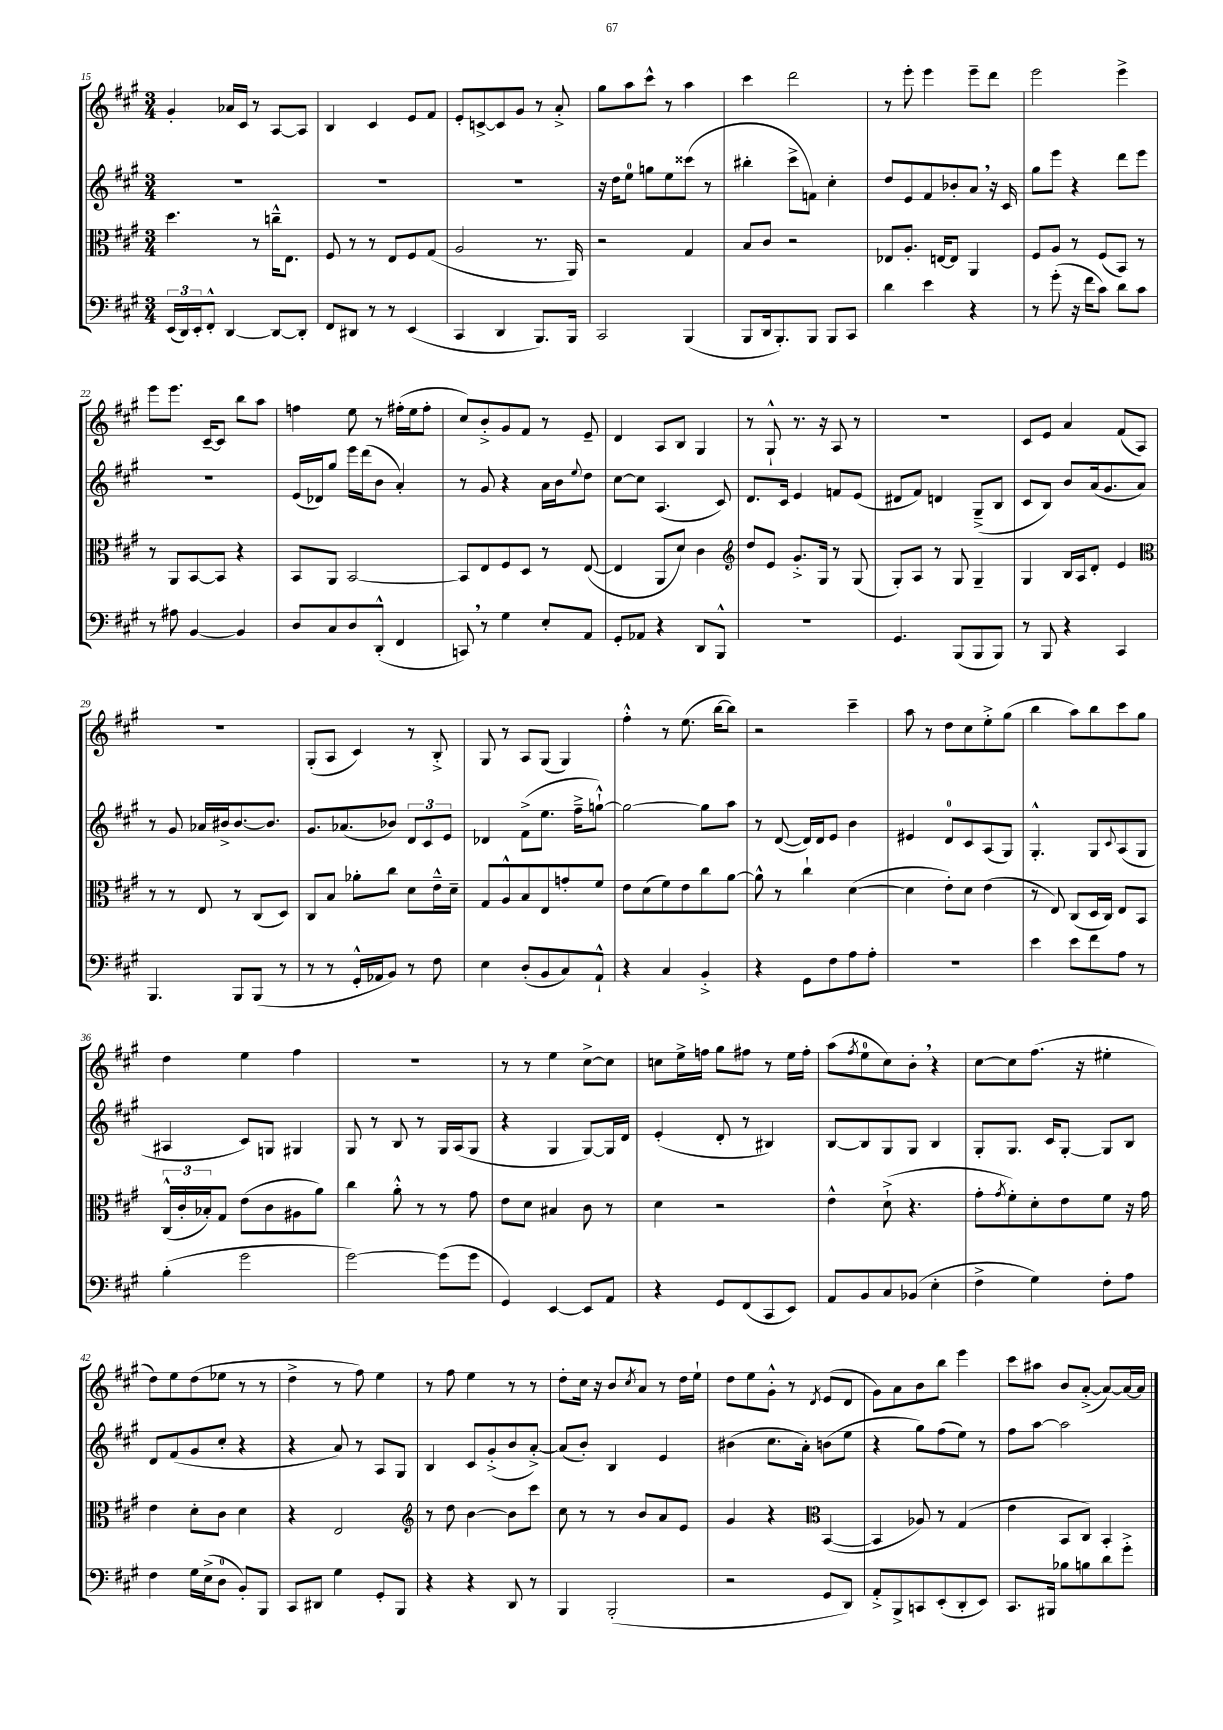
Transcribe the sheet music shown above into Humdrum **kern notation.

**kern	**kern	**kern	**kern
*staff4	*staff3	*staff2	*staff1
*clefF4	*clefC3	*clefG2	*clefG2
*k[f#c#g#]	*k[f#c#g#]	*k[f#c#g#]	*k[f#c#g#]
*M3/4	*M3/4	*M3/4	*M3/4
(24EE	4.dd	2.r	4g#'
24DD)	.	.	.
24EE'	.	.	.
8FF#'^^	.	.	.
[4DD	.	.	16a-
.	.	.	16c#
.	8r	.	8r
8DD_	16cc~^^	.	[8A
.	8.E	.	.
8DD']	.	.	8A]
=	=	=	=
8FF#	8F#	2.r	4B
8DD#	8r	.	.
8r	8r	.	4c#
8r	8E	.	.
(4EE	8F#	.	8e
.	(8G#	.	8f#
=	=	=	=
4CC#	2A	2.r	8e'
.	.	.	[8c^
4DD	.	.	8c]
.	.	.	8g#
8.BBB)	8.r	.	8r
.	.	.	8a'^
16BBB	16AA)	.	.
=	=	=	=
2CC#	2r	16r	8gg#
.	.	16dd	.
.	.	8ee	8aa
.	.	8gg	8ccc#^^
.	.	8ee	8r
(4BBB	4G#	(8ccc##	4aa
.	.	8r	.
=	=	=	=
8BBB	8B	4bb#'	4ccc#
16DD	8c#	.	.
8.BBB')	.	.	.
.	2r	8ccc#^	2ddd
8BBB	.	8f)	.
8BBB	.	4cc#'	.
8CC#	.	.	.
=	=	=	=
4d	8E-	8dd	8r
.	8.A'	8e	8eee'
4e	.	8f#	4eee
.	[16E	.	.
.	8E]	8b-'	.
4r	4AA	8a	8eee~
.	.	16r	8ddd
.	.	16c#	.
=	=	=	=
8r	8F#	8gg#	2eee
(8g#'	8A	8eee	.
16r	8r	4r	.
16f#	.	.	.
8c#)	(8F#	.	.
8d	8BB)	8ddd	4eee^
8c#	8r	8eee	.
=	=	=	=
8r	8r	2.r	8eee
8A#	8AA	.	8.eee
[4BB	[8BB	.	.
.	.	.	[16c#~
.	8BB]	.	8c#]
4BB]	4r	.	8bb
.	.	.	8aa
=	=	=	=
8D	8BB	(16e	4ff
.	.	16d-)	.
8C#	8AA	8gg#	.
8D	[2BB	16eee	8ee
.	.	(16ddd	.
(8DD'^^	.	8b	8r
4FF#	.	4a')	(16ff#'
.	.	.	16ee
.	.	.	8ff#'
=	=	=	=
8CC)	8BB]	8r	8cc#)
8r	8E	8g#	8b'^
4G#	8F#	4r	8g#
.	8D	.	8f#
8E'	8r	16a	8r
.	.	16b	.
.	.	8qqee	.
8AA	([8E	8dd	8e~
=	=	=	=
8GG#'	4E]	[8cc#	4d
8AA-	.	8cc#]	.
4r	8AA	(4.A	8A
.	8d)	.	8B
8DD	4c#	.	4G#
8BBB^^	.	8c#)	.
=	=	=	=
*	*clefG2	*	*
2.r	8dd	8.d	8r
.	8e	.	8G#`^^
.	.	16c#	.
.	8.g#'^	4e	8.r
.	16G#	.	16r
.	8r	8f	8A
.	(8G#	(8e	8r
=	=	=	=
4.GG#	8G#')	8d#	2.r
.	8A	8f#)	.
.	8r	4d	.
(8BBB	8G#	.	.
8BBB	4G#~	(8G#~^	.
8BBB)	.	8B	.
=	=	=	=
8r	4G#	8c#	8c#
8BBB	.	8B)	8e
4r	16B	8b	4a
.	16A	.	.
.	8d'	(16a	.
.	.	8.g#	.
4CC#	4e	.	(8f#
.	.	8a)	8A)
=	=	=	=
*	*clefC3	*	*
4.BBB	8r	8r	2.r
.	8r	8g#	.
.	8E	16a-	.
.	.	16b#^	.
8BBB	8r	[8.b#	.
(8BBB	(8C#	.	.
.	.	8.b#]	.
8r	8D)	.	.
=	=	=	=
8r	8C#	8.g#	(8G#'
8r	8B	.	8A
.	.	(8.a-	.
16GG#'^^	8a-'	.	4c#)
16AA-	.	.	.
8BB)	8cc#	8b-)	.
8r	8d	12d	8r
.	.	12c#	.
8F#	16e~^^	.	8B'^
.	.	12e	.
.	16d~	.	.
=	=	=	=
4E	8G#	4d-	8G#
.	8A^^	.	8r
(8D'	8B	(8f#^	8A
8BB	8E	8.ee	(8G#
8C#)	8g'	.	4G#)
.	.	16ff#~^	.
8AA`^^	8f#	[8gg`^^)	.
=	=	=	=
4r	8e	2gg_	4ff#'^^
.	(8d	.	.
4C#	8f#)	.	8r
.	8e	.	(8.ee
4BB'^	8cc#	8gg]	.
.	.	.	[16bb
.	[8a	8aa	8bb])
=	=	=	=
4r	8a^^]	8r	2r
.	8r	([8d	.
8GG#	4cc#`	16d])	.
.	.	16d	.
8F#	.	8e	.
8A	([4d	4b	4ccc#~
8A'	.	.	.
=	=	=	=
2.r	4d]	4e#	8aa
.	.	.	8r
.	8e')	8d	8dd
.	8d	8c#	8cc#
.	(4e	(8A	8ee'^
.	.	8G#)	(8gg#
=	=	=	=
4e	8r	4.G#'^^	4bb
.	8E)	.	.
8e	(8C#	.	8aa)
8f#	16D	8G#	8bb
.	16C#)	.	.
.	.	8qqc#	.
8A	8E	(8A	8ccc#
8r	8BB	8G#	8gg#
=	=	=	=
(4B'	(24C#^^	4A#	4dd
.	24c#'	.	.
.	24B-')	.	.
.	8G#	.	.
2g#	(8e	8c#)	4ee
.	8c#	8G	.
.	8A#	4G#	4ff#
.	8a)	.	.
=	=	=	=
[2g#)	4cc#	8G#	2.r
.	.	8r	.
.	8a'^^	8B	.
.	8r	8r	.
(8g#]	8r	16G#	.
.	.	(16A	.
8g#	8g#	8G#	.
=	=	=	=
4GG#)	8e	4r	8r
.	8d	.	8r
[4EE	4B#	4G#	4ee
8EE]	8c#	[8G#)	[8cc#^
8AA	8r	16G#]	8cc#]
.	.	16d	.
=	=	=	=
4r	4d	(4e'	8cc
.	.	.	16ee^
.	.	.	16ff
8GG#	2r	8d'	8gg#
(8FF#	.	8r	8ff#
8CC#	.	4B#)	8r
8EE)	.	.	16ee
.	.	.	16ff#'
=	=	=	=
8AA	4e^^	[8B	(8aa
.	.	.	8qff#
8BB	.	8B]	8ee
8C#	(8d`^	8G#	8cc#)
(8BB-	4.r	8G#	8b'
4E'	.	4B	4r
=	=	=	=
4F#^	8g#'	8G#'	[8cc#
.	8qg#	.	.
.	8f#')	8.G#	8cc#]
4G#)	8d'	.	(8.ff#
.	.	16c#	.
.	8e	[8G#'	.
.	.	.	16r
8F#'	8f#	8G#]	4ee#'
8A	16r	8B	.
.	16g#	.	.
=	=	=	=
4F#	4e	8d	8dd)
.	.	(8f#	8ee
16G#	8d'	8g#	(8dd
(16E^	.	.	.
8D	8c#	8cc#'	8ee-
8BB')	4d	4r	8r
8BBB	.	.	8r
=	=	=	=
8CC#	4r	4r	4dd^
8DD#	.	.	.
4G#	2E	8a)	8r
.	.	8r	8ff#)
8GG#'	.	8A	4ee
8BBB	.	8G#	.
=	=	=	=
*	*clefG2	*	*
4r	8r	4B	8r
.	8dd	.	8ff#
4r	[4b	8c#	4ee
.	.	(8g#'^	.
8DD	8b]	8b	8r
8r	8ccc#	[8a'^)	8r
=	=	=	=
4BBB	8cc#	(8a]	8dd'
.	8r	8b')	16cc#
.	.	.	16r
(2BBB'	8r	4B	8b
.	.	.	8qcc#
.	8b	.	8a
.	8a	4e	8r
.	8e	.	16dd
.	.	.	16ee`
=	=	=	=
2r	4g#	(4b#	8dd
.	.	.	8ee
.	4r	8.cc#	8g#'^^
.	.	.	8r
.	.	16a')	.
*	*clefC3	*	*
.	.	.	8qd
8GG#	([4BB	(8b	(8e
8DD)	.	8ee	8d
=	=	=	=
8AA'^	4BB]	4r	8g#)
8BBB^	.	.	8a
8CC	8A-)	8gg#)	8b
(8EE'	8r	(8ff#	8bb
8DD'	(4G#	8ee)	4eee
8EE)	.	8r	.
=	=	=	=
8.CC#	4e	8ff#	8ccc#
.	.	[8aa	8aa#
16BBB#	.	.	.
8B-	8BB	2aa]	8b
8B	8C#)	.	([8a'^
8d	4BB'	.	8a_)
8g#'^	.	.	16a_
.	.	.	16a]
==	==	==	==
*-	*-	*-	*-
